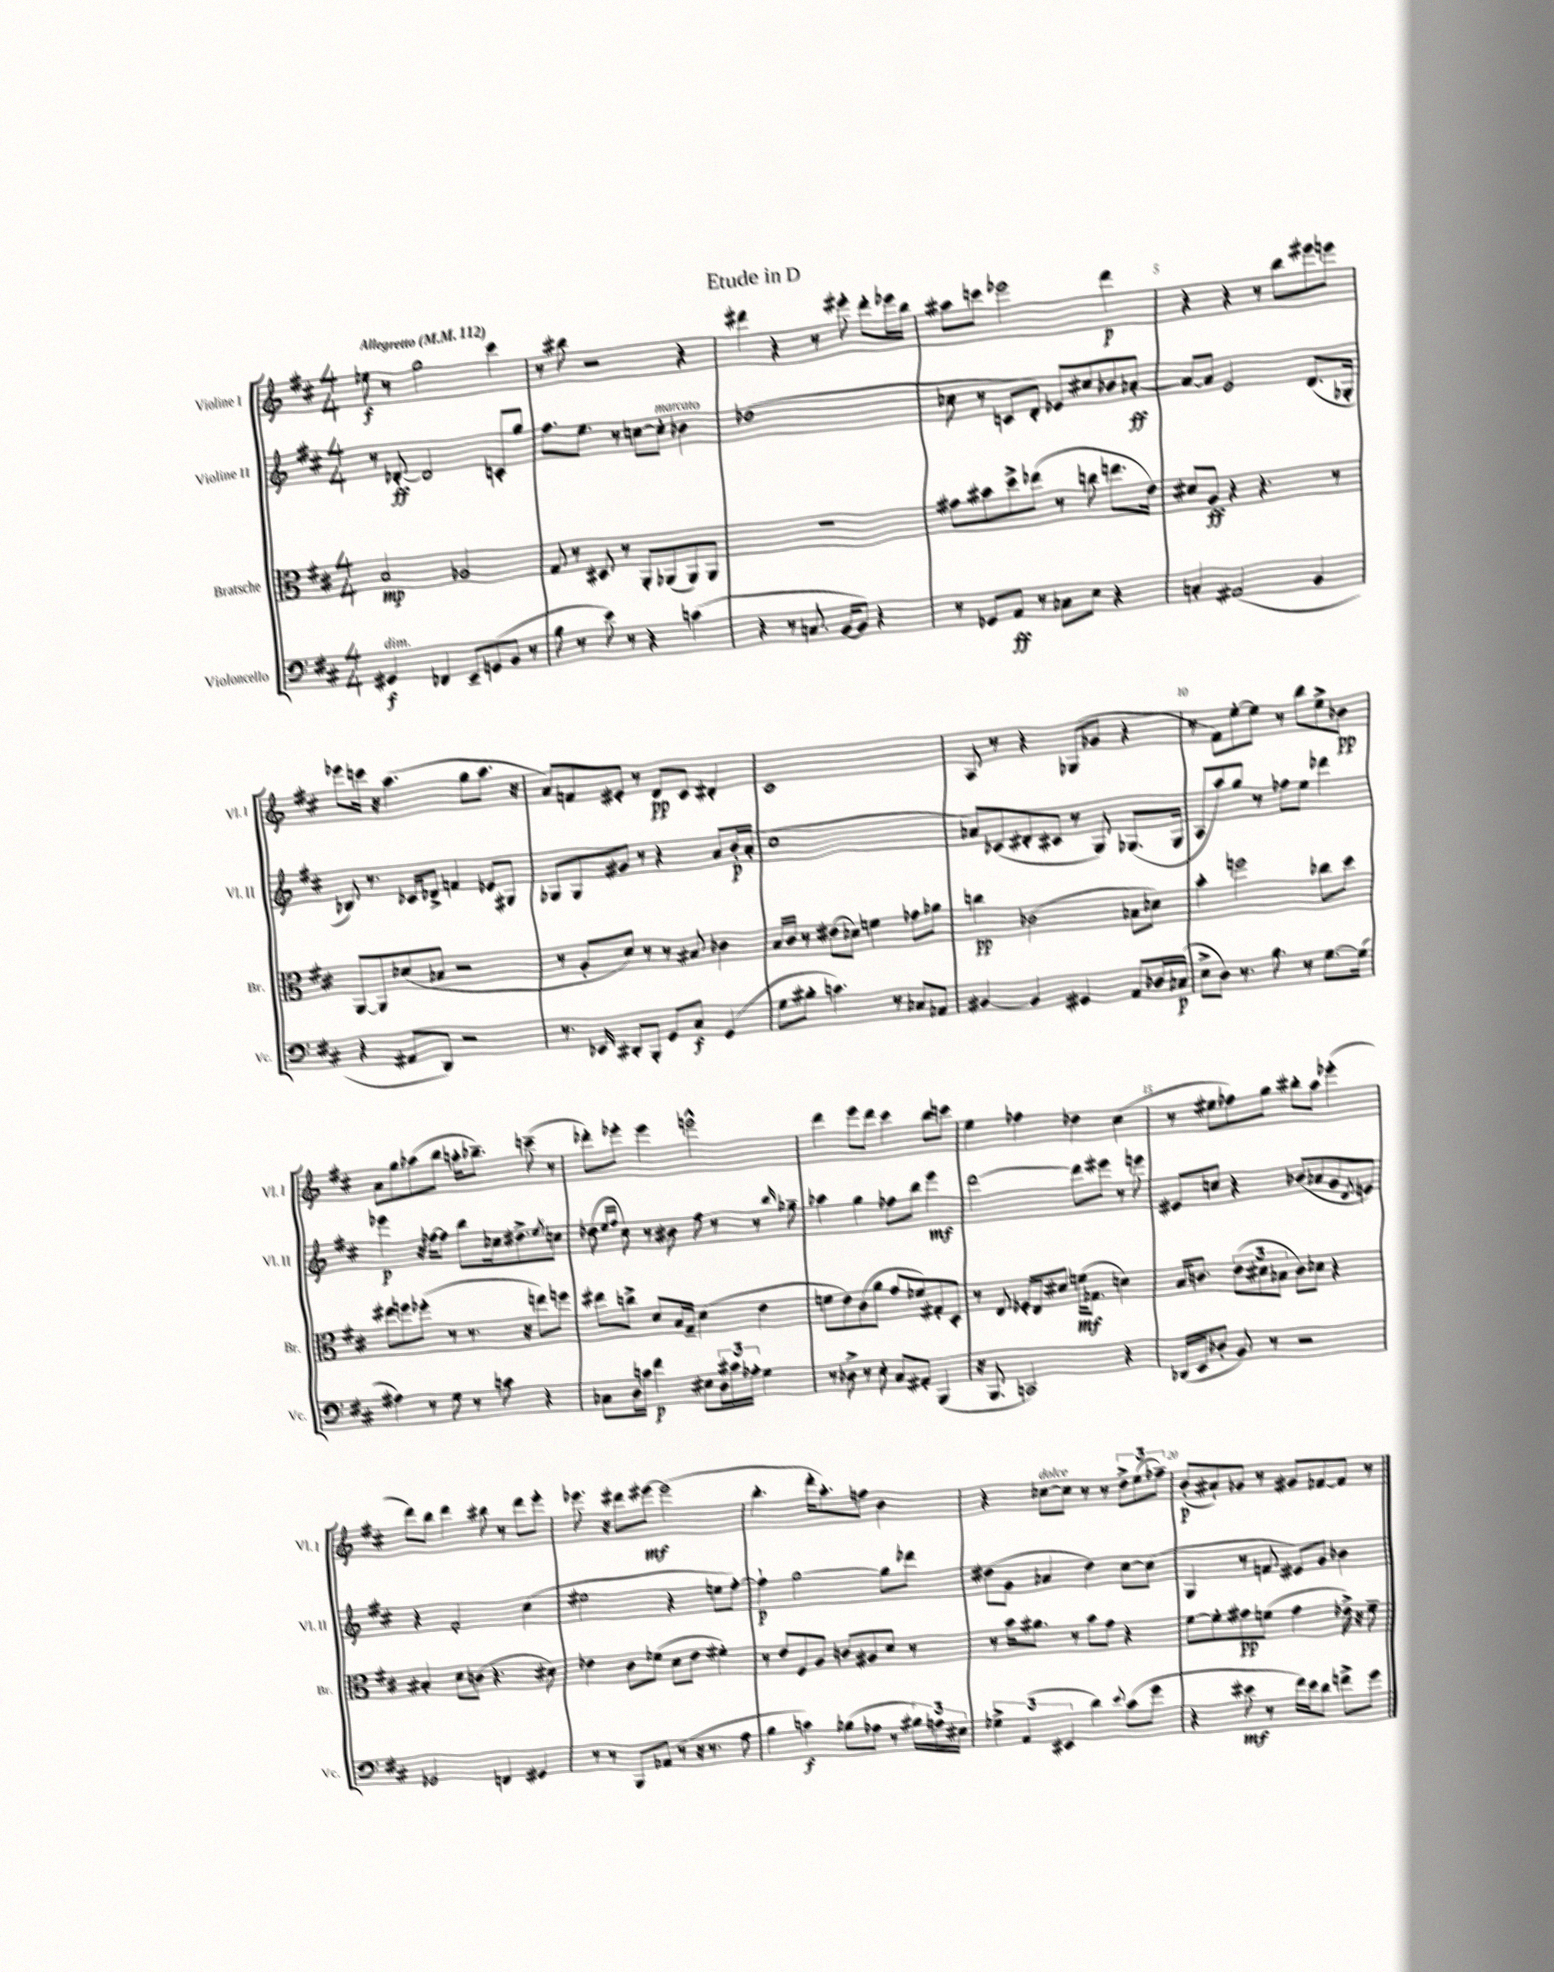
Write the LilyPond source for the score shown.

\header { title = "Etude in D" }
<<
\new StaffGroup <<
\new Staff = "s0" \with { instrumentName = "Violine I" shortInstrumentName = "Vl. I" } {
    \clef treble \key d \major \numericTimeSignature \time 4/4 \tempo "Allegretto" 4 = 112
    ees''8\f r8 g''2 cis'''4 |
    r8 bis''8 r2 r4 |
    dis'''4 r4 r8 eis'''8-. dis'''8-. ees'''16 b''16 |
    ais''8 c'''8 ees'''2 d'''4\p |
    r4 r4 r8 b''8 eis'''8 e'''8 |
    ees'''8 c'''16 r16 a''4.( g''8 a''8. r16 |
    a'8) f'8 eis'8-. r8 d'8\pp cis'8 dis'4-. |
    cis'1 |
    a8 r8 r4 ges8( ges'8 r4 |
    r8 fis'8) e''8~-. e''8 r8 b''8 e''8-> bes'8\pp |
    a'8 g''8 aes''8( b''8 a''16-. bes''8.--) c'''8--( r8 |
    des'''8-.) ees'''8-. ees'''4 e'''2-^ |
    d'''4 e'''8 d'''8 cis'''4 b''8 c'''8 |
    e''4 fes''4 des''4 cis''4( |
    r8 eis''8 fes''8) g''8 bis''8-. a''8 ees'''4-.( |
    d'''8) b''8 d'''4 bis''8 r8 d'''8 e'''8-. |
    ees'''8. r16 dis'''8 eis'''8~\mf eis'''2( |
    b''4.-. d'''16-. a''8.-.) f''8 b'4 |
    r4 ces''8~^\markup { \italic "dolce" } ces''8 r8 r8 \tuplet 3/2 { d''8-> e''8( fes''8--) } |
    b'8-.\p( ais'8-!) ges'8 r8 gis'8 fes'8~ fes'8 r8 \bar "|." |
}
\new Staff = "s1" \with { instrumentName = "Violine II" shortInstrumentName = "Vl. II" } {
    \clef treble \key d \major \numericTimeSignature \time 4/4
    r8 des'8~-.\ff des'2 c'8-. g''8 |
    fis''8. e''8. r8 c''8~ c''8-.^\markup { \italic "marcato" } bes'4 |
    des''1( |
    ces''8 r8 c'8 d'8-.) ees'8 cis''8 bes'8 aes'8~-.\ff |
    aes'8~ aes'8 e'2 d'8.( ges16-. |
    bes8) r8. ces'16 des'8-> f'4 ees'8 gis8 |
    ges8 ges8 gis'8 r8 r4 a'8 b'16-.\p a'16-.( |
    cis''1 |
    aes'8) ces'8( dis'8-. cis'8 r8 g8) ges8.( ges16 |
    a8 a''8) g''8 r8 fes''8 e''8 des'''4 |
    ees'''4\p r16 fes''16~ fes''8 b''8 ces''16 dis''8.-> \acciaccatura { e''8 } c''8 |
    des''8( \grace { e''16 fis''16 } cis''8) r8 bis'8 fis''8 r8 r8 \grace { b''16 } ges''8-- |
    aes''4 g''4 fes''8 b''8 e'''4\mf |
    d'''2~ d'''8 eis'''8 r8 e'''8 |
    eis'8 c''8 r4 bes'8( aes'8 g'8 \acciaccatura { d'8 } e'8) |
    r4 fis'2-. cis''4( |
    eis''2 r4 e''8 fis''8~-.) |
    fis''4-!\p g''2~ g''8 des'''8 |
    dis''8( g'8 aes'4 dis''4) cis''8~ cis''8( |
    g4 r8 f'8 eis'8) g'8 bes'4 \bar "|." |
}
\new Staff = "s2" \with { instrumentName = "Bratsche" shortInstrumentName = "Br." } {
    \clef alto \key d \major \numericTimeSignature \time 4/4
    b2\mp aes2 |
    g8 r8 dis8 r8 a,8-. aes,8( aes,8) aes,8 |
    R1 |
    gis'8 bis'8 d''8-> ees''8( r8 c''8 e''8. e'16) |
    dis'8 a8\ff r4 r4. r8 |
    a,8~ a,8 des'8( bes8 r2 |
    r8 a8-. d'8) r8 r8 bis8 ces'4 |
    b16 cis'16 r8 eis'8( des'8) f'4 ges'8 aes'8 |
    c''4\pp ces'2( bes8 des'8) |
    b'4-. f''2 ces''8 d''8 |
    eis''8 f''8 fes''8-.( r8 r8. r16 e''8) f''8 |
    eis''8 c''8-> d'8 b16 g16-- d'4( e'4 |
    f'8 e'8) cis'8( a'8 g'8 fes'8) gis8-. d8-. |
    r8 e8 fes16-. e16 dis'8 f'16\mf( ges8. d'4) |
    b16 c'8. \tuplet 3/2 { e'8( dis'8 bes8 } c'8) des'8 r4 |
    bis4-. d'8 c'8( r4. dis'8) |
    ees'4 cis'8 fes'8( d'8 ees'8 fis'4-.) |
    r8 e'8 fis8 a8 c'8 ais8 d'8 r8 |
    r8 b'16 ais'8. r8 b'8 g'8 r4 |
    fis'8~ fis'8-. gis'8\pp f'8( gis'4 ees'16->) r16 f'8-- \bar "|." |
}
\new Staff = "s3" \with { instrumentName = "Violoncello" shortInstrumentName = "Vc." } {
    \clef bass \key d \major \numericTimeSignature \time 4/4
    gis,4\f^\markup { \italic "dim." } fes,4 e,8-- g,8( b,8 r8 |
    b8 r8 e'8) r8 r4 c'4( |
    r4 r8 c8. b,16~ b,8) r4 |
    r8 ges,8 a,8\ff r8 ces8 e8 r4 |
    c4-. ais,2( b,4 |
    r4 ais,8 d,8) r2 |
    r8. ees,16 dis,8-. b,,8-. g,8 cis8\f g,4( |
    g8 bis8-. c'4.) r8 ces8 aes,8 |
    bis,4~ bis,4 gis,4 a,8 des16 ces16\p( |
    e8-> d8) r8. b8. r8 g8.~ g16( |
    ais4) r8 g8 r8 c'8 r4 |
    ces8 d16 c'16 fis'4\p eis8 \tuplet 3/2 { d16 cis'16 aes16-. } g4 |
    r8 des8-> r8 e8-. cis8 ais,8-. b,,4( |
    r16 b,,8. c,2) r4 |
    des,16( e,16 des8-. b,8) r8 r2 |
    ges,2 f,4 gis,4 |
    r8 r8 b,,8 aes,8( r8 r16 r8. a8 |
    b4 c'4\f) bes8( aes8 r8 \tuplet 3/2 { bis16) a16 eis16 } |
    \tuplet 3/2 { ges4-> a,4( eis,4 } d'4) \appoggiatura { e'8 } cis'8( g'8 |
    r4 eis'8\mf r8 fis'16) eis'16 d'8 f'8-> g'8 \bar "|." |
}
>>
>>
\layout { \context { \Score \override BarNumber.break-visibility = ##(#f #t #t) barNumberVisibility = #(every-nth-bar-number-visible 5) } }
